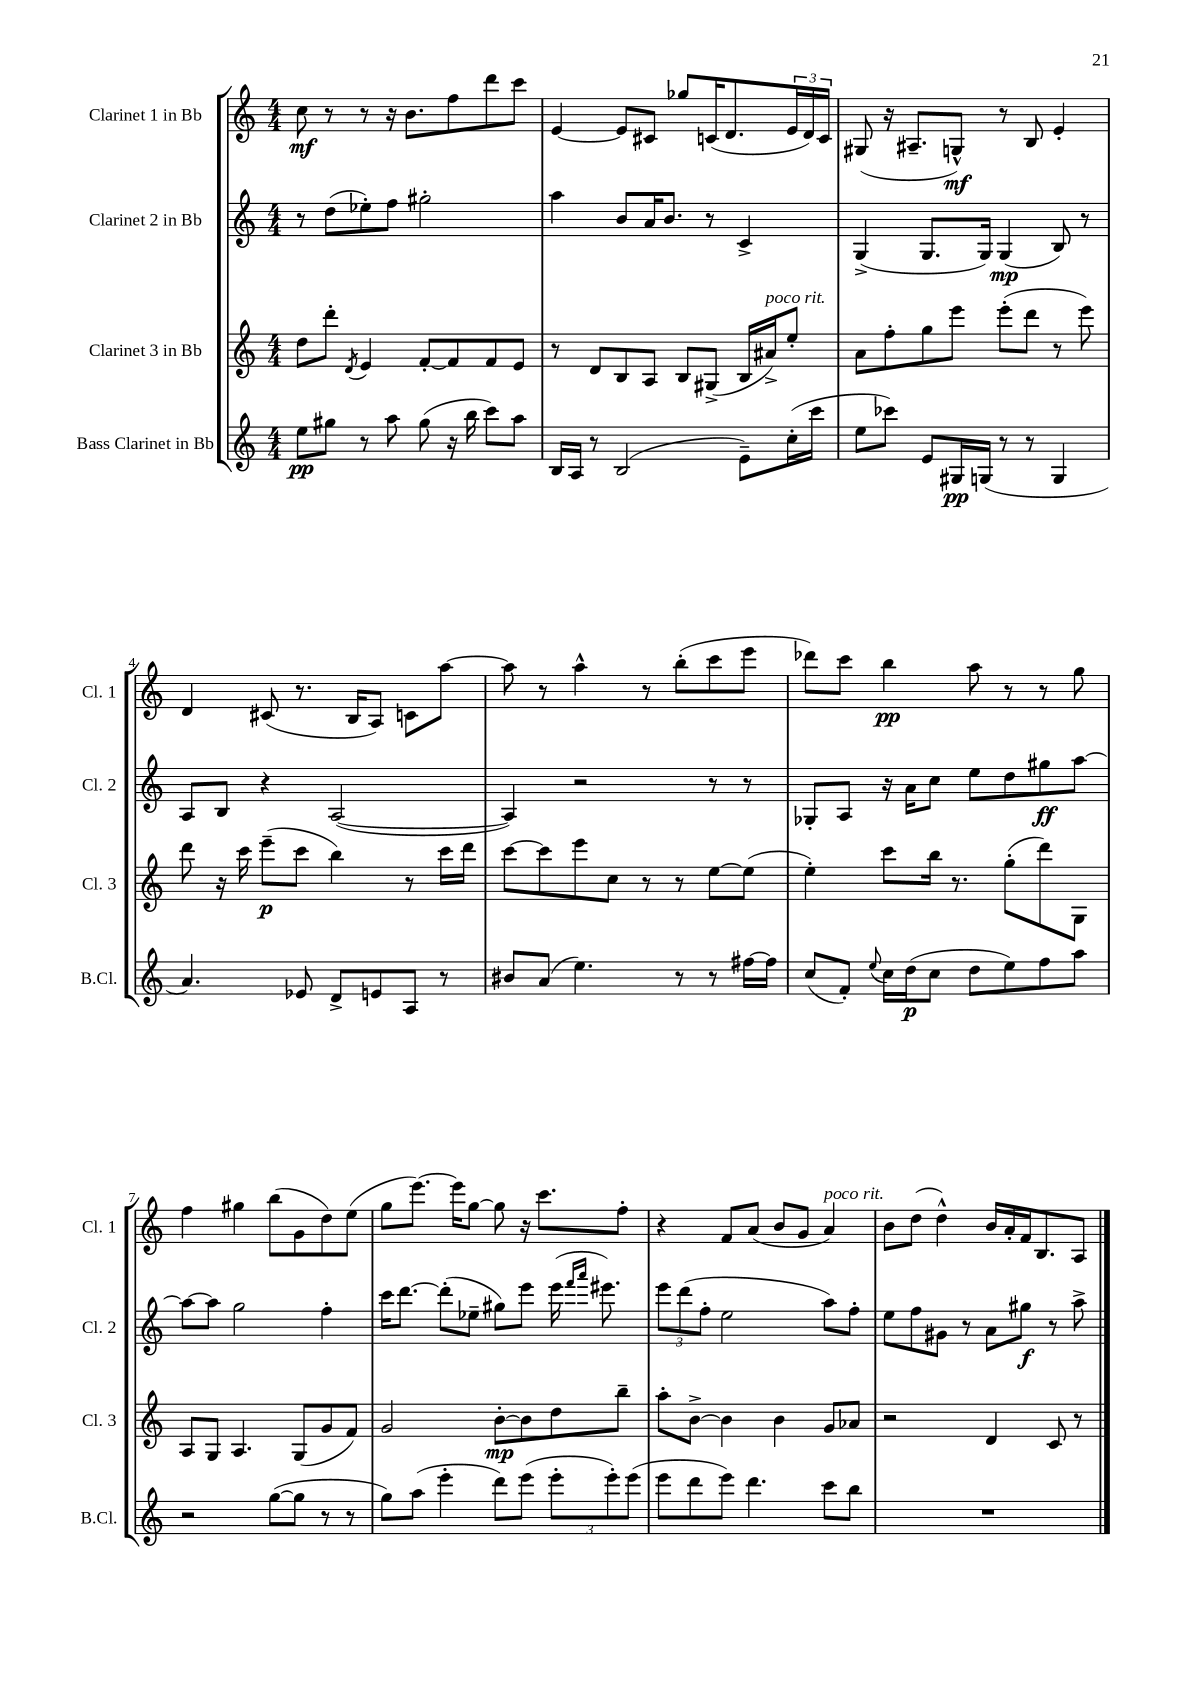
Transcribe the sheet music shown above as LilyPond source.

<<
\new StaffGroup <<
\new Staff = "s0" \with { instrumentName = "Clarinet 1 in Bb" shortInstrumentName = "Cl. 1" } {
    \clef treble \key c \major \numericTimeSignature \time 4/4
    c''8\mf r8 r8 r16 b'8. f''8 d'''8 c'''8 |
    e'4~ e'8 cis'8 ges''8 c'16( d'8. \tuplet 3/2 { e'16 d'16) c'16 } |
    gis8( r16 ais8.-- g8-^\mf) r8 b8 e'4-. |
    d'4 cis'8( r8. b16 a8) c'8 a''8~ |
    a''8 r8 a''4-^ r8 b''8-.( c'''8 e'''8 |
    des'''8) c'''8 b''4\pp a''8 r8 r8 g''8 |
    f''4 gis''4 b''8( g'8 d''8) e''8( |
    g''8 e'''8.~) e'''16 g''8~ g''8 r16 c'''8. f''8-. |
    r4 f'8 a'8( b'8 g'8 a'4^\markup { \italic "poco rit." }) |
    b'8 d''8( d''4-^) b'16 a'16-. f'16 b8. a8 \bar "|." |
}
\new Staff = "s1" \with { instrumentName = "Clarinet 2 in Bb" shortInstrumentName = "Cl. 2" } {
    \clef treble \key c \major \numericTimeSignature \time 4/4
    r8 d''8( ees''8-.) f''8 gis''2-. |
    a''4 b'8 a'16 b'8. r8 c'4-> |
    g4->( g8. g16) g4\mp( b8) r8 |
    a8 b8 r4 a2~( |
    a4) r2 r8 r8 |
    ges8-. a8 r16 a'16 c''8 e''8 d''8 gis''8\ff a''8~ |
    a''8~ a''8 g''2 f''4-. |
    c'''16 d'''8.~ d'''8-.( ees''8-- gis''8) e'''8 e'''16( \grace { f'''16 a'''16 } eis'''8.) |
    \tuplet 3/2 { e'''8 d'''8( f''8-. } e''2 a''8) f''8-. |
    e''8 f''8 gis'8 r8 a'8 gis''8\f r8 a''8-> \bar "|." |
}
\new Staff = "s2" \with { instrumentName = "Clarinet 3 in Bb" shortInstrumentName = "Cl. 3" } {
    \clef treble \key c \major \numericTimeSignature \time 4/4
    d''8 d'''8-. \acciaccatura { d'8 } e'4 f'8~-. f'8 f'8 e'8 |
    r8 d'8 b8 a8 b8 gis8->( b16 ais'16->^\markup { \italic "poco rit." }) e''8-. |
    a'8 f''8-. g''8 e'''8 e'''8-.( d'''8 r8 e'''8) |
    d'''8 r16 c'''16 e'''8--\p( c'''8 b''4) r8 c'''16 d'''16 |
    c'''8~ c'''8 e'''8 c''8 r8 r8 e''8~ e''8( |
    e''4-.) c'''8 b''16 r8. g''8-.( d'''8) g8 |
    a8 g8 a4. g8( g'8 f'8) |
    g'2 b'8~-.\mp b'8 d''8 b''8-- |
    a''8-. b'8~-> b'4 b'4 g'8 aes'8 |
    r2 d'4 c'8 r8 \bar "|." |
}
\new Staff = "s3" \with { instrumentName = "Bass Clarinet in Bb" shortInstrumentName = "B.Cl." } {
    \clef treble \key c \major \numericTimeSignature \time 4/4
    e''8\pp gis''8 r8 a''8 gis''8( r16 b''16 c'''8) a''8 |
    b16 a16 r8 b2( e'8--) c''16-.( c'''16 |
    e''8 ces'''8) e'8 gis16\pp g16( r8 r8 g4 |
    a'4.) ees'8 d'8-> e'8 a8 r8 |
    bis'8 a'8( e''4.) r8 r8 fis''16~ fis''16 |
    c''8( f'8-.) \appoggiatura { e''8 } c''16 d''16\p( c''8 d''8 e''8) f''8 a''8 |
    r2 g''8~( g''8 r8 r8 |
    g''8) a''8( e'''4-. d'''8) e'''8( \tuplet 3/2 { e'''8-. e'''8-.) e'''8( } |
    e'''8 d'''8 e'''8) d'''4. c'''8 b''8 |
    R1 \bar "|." |
}
>>
>>
